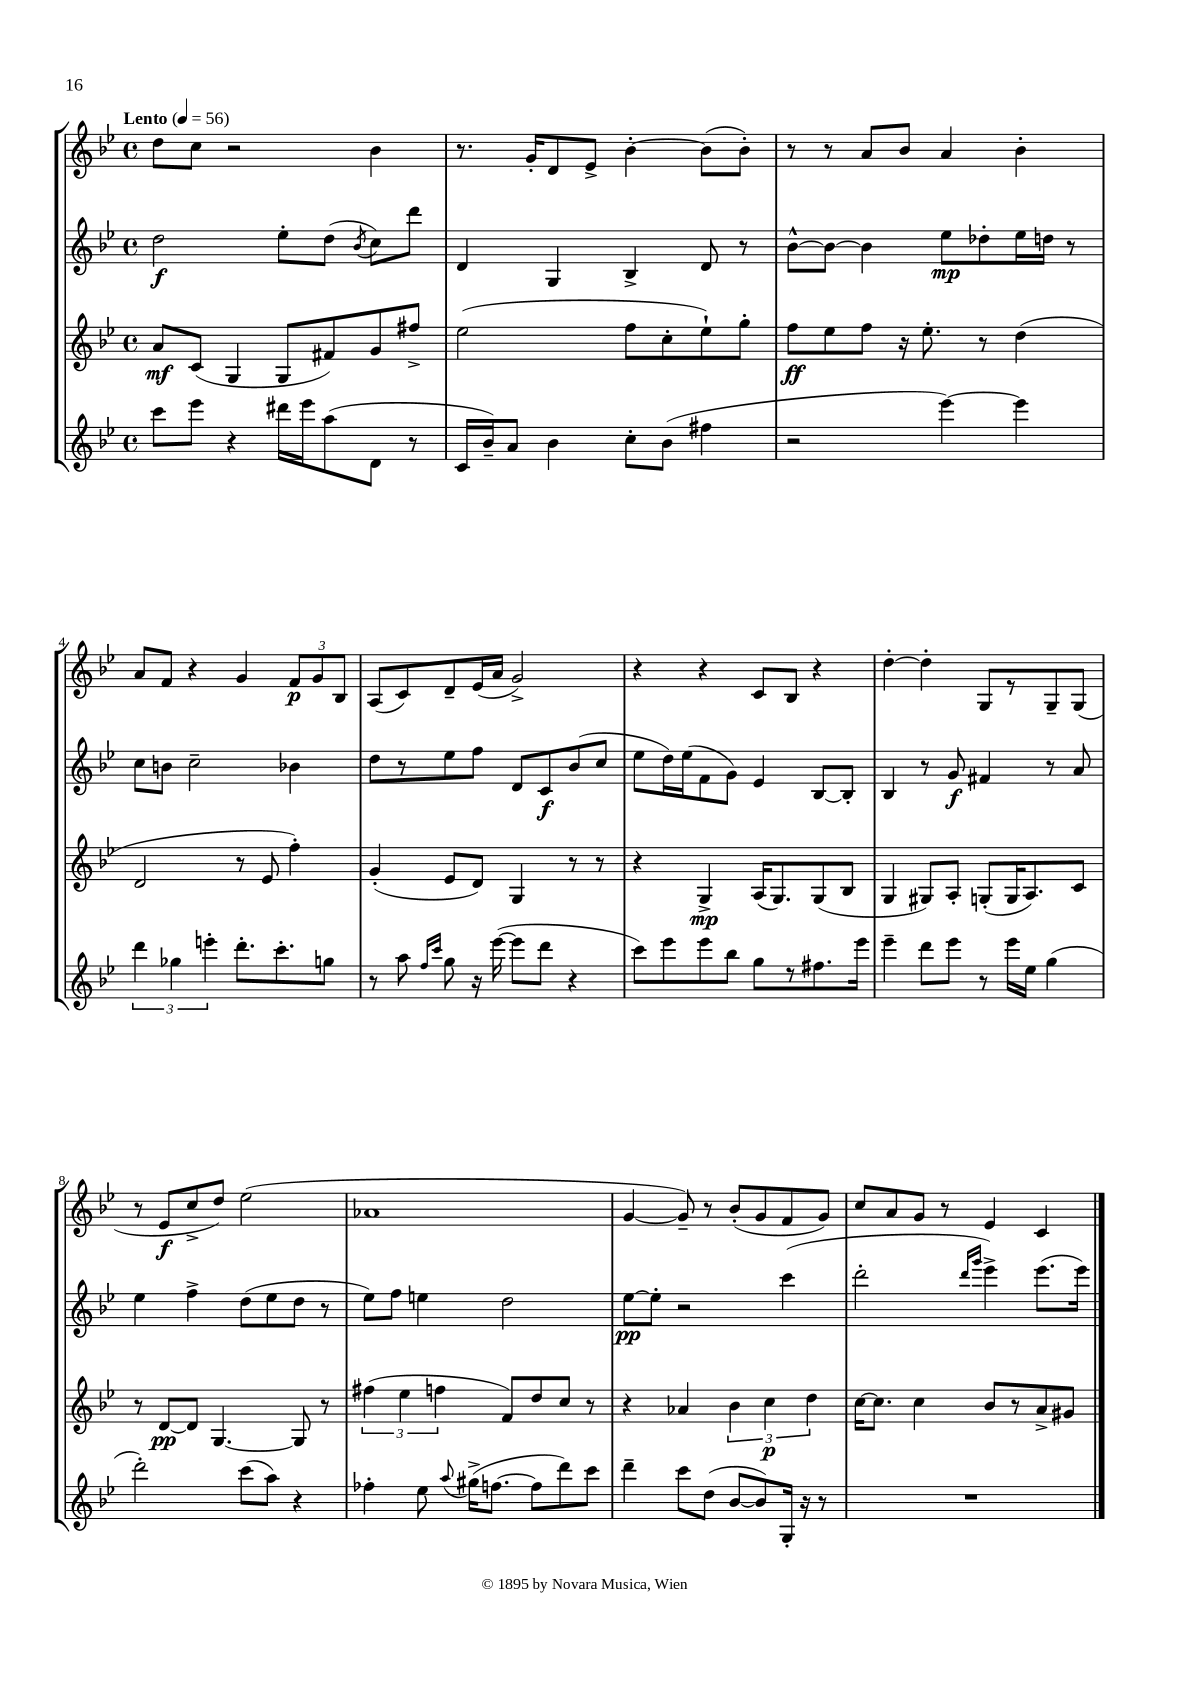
<<
\new StaffGroup <<
\new Staff = "s0" {
    \clef treble \key bes \major \defaultTimeSignature \time 4/4 \tempo "Lento" 4 = 56
    \autoBeamOff d''8[ c''8] r2 bes'4 |
    r8. g'16[-. d'8 ees'8]-> bes'4~-. bes'8[( bes'8]-.) |
    r8 r8 a'8[ bes'8] a'4 bes'4-. |
    a'8[ f'8] r4 g'4 \tuplet 3/2 { f'8[\p g'8 bes8] } |
    a8[( c'8) d'8-- ees'16( a'16] g'2->) |
    r4 r4 c'8[ bes8] r4 |
    d''4~-. d''4-. g8[ r8 g8-- g8]( |
    r8 ees'8[\f c''8-> d''8]) ees''2( |
    aes'1 |
    g'4~ g'8--) r8 bes'8[-.( g'8 f'8 g'8]) |
    c''8[ a'8 g'8] r8 ees'4 c'4 \bar "|." |
}
\new Staff = "s1" {
    \clef treble \key bes \major \defaultTimeSignature \time 4/4
    \autoBeamOff d''2\f ees''8[-. d''8]( \acciaccatura { bes'8 } c''8[) d'''8] |
    d'4 g4 bes4-> d'8 r8 |
    bes'8[~-^ bes'8]~ bes'4 ees''8[\mp des''8-. ees''16 d''16] r8 |
    c''8[ b'8] c''2-- bes'4 |
    d''8[ r8 ees''8 f''8] d'8[ c'8\f bes'8( c''8] |
    ees''8[ d''16) ees''16( f'8 g'8]) ees'4 bes8[~ bes8]-. |
    bes4 r8 g'8\f fis'4 r8 a'8 |
    ees''4 f''4-> d''8[( ees''8 d''8] r8 |
    ees''8[) f''8] e''4 d''2 |
    ees''8[~\pp ees''8]-. r2 c'''4( |
    d'''2-. \grace { d'''16[ g'''16] } ees'''4->) ees'''8.[( ees'''16]) \bar "|." |
}
\new Staff = "s2" {
    \clef treble \key bes \major \defaultTimeSignature \time 4/4
    \autoBeamOff a'8[\mf c'8]( g4 g8[ fis'8) g'8 fis''8]-> |
    ees''2( f''8[ c''8-. ees''8-!) g''8]-. |
    f''8[\ff ees''8 f''8] r16 ees''8.-. r8 d''4( |
    d'2 r8 ees'8 f''4-.) |
    g'4-.( ees'8[ d'8]) g4 r8 r8 |
    r4 g4->\mp a16[( g8.) g8( bes8] |
    g4 gis8[) a8]-. g8[-.( g16 a8.) c'8] |
    r8 d'8[~\pp d'8] g4.~ g8 r8 |
    \tuplet 3/2 { fis''4( ees''4 f''4 } f'8[) d''8 c''8] r8 |
    r4 aes'4 \tuplet 3/2 { bes'4 c''4\p d''4 } |
    c''16[~ c''8.] c''4 bes'8[ r8 a'8-> gis'8] \bar "|." |
}
\new Staff = "s3" {
    \clef treble \key bes \major \defaultTimeSignature \time 4/4
    \autoBeamOff c'''8[ ees'''8] r4 dis'''16[ ees'''16 a''8( d'8] r8 |
    c'16[ bes'16--) a'8] bes'4 c''8[-. bes'8]( fis''4 |
    r2 ees'''4~) ees'''4 |
    \tuplet 3/2 { d'''4 ges''4 e'''4-. } d'''8.[-. c'''8.-. g''8] |
    r8 a''8 \grace { f''16[ c'''16] } g''8 r16 ees'''16~( ees'''8[ d'''8] r4 |
    c'''8[) ees'''8 ees'''8 bes''8] g''8[ r8 fis''8. ees'''16] |
    ees'''4-- d'''8[ ees'''8] r8 ees'''16[ ees''16] g''4( |
    d'''2-.) c'''8[( a''8]) r4 |
    fes''4-. ees''8 \appoggiatura { a''8 } gis''16[->( f''8.]~ f''8[ d'''8) c'''8] |
    d'''4-- c'''8[ d''8]( bes'8[~ bes'8) g16]-. r16 r8 |
    R1 \bar "|." |
}
>>
>>
